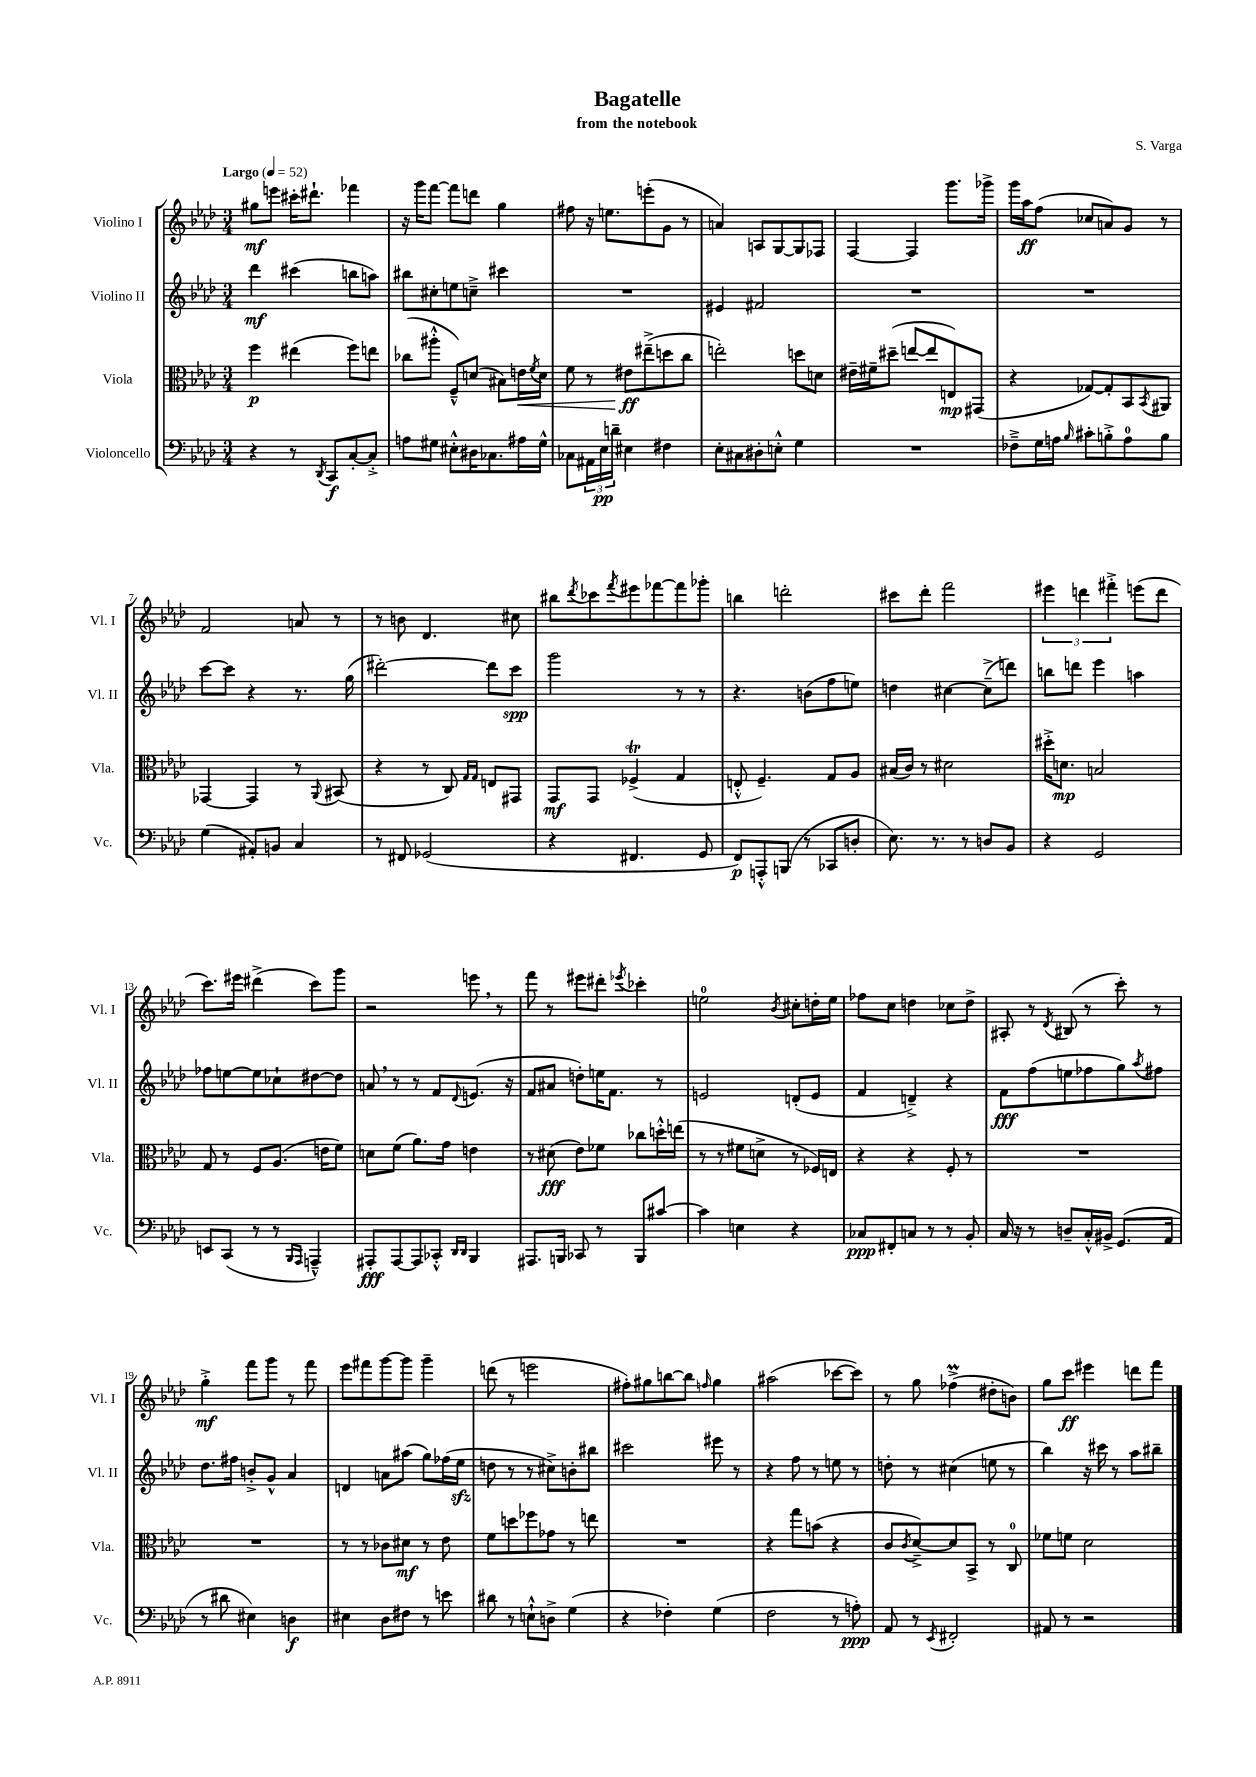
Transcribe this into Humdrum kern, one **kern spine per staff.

**kern	**kern	**kern	**kern
*staff4	*staff3	*staff2	*staff1
*clefF4	*clefC3	*clefG2	*clefG2
*k[b-e-a-d-]	*k[b-e-a-d-]	*k[b-e-a-d-]	*k[b-e-a-d-]
*M3/4	*M3/4	*M3/4	*M3/4
*MM52	*MM52	*MM52	*MM52
4r	4ff\	4ddd-\	8gg#\L
.	.	.	8eee\J
8r	(4ee#\	(4ccc#\	16ccc#'\LK
.	.	.	8.ddd#`\J
8qDD-/	.	.	.
8CC/L	.	.	.
[8C'/	8ff\L)	8bb\L	4fff-\
8C'^/]J	8ee\J	8aa\J)	.
=	=	=	=
8A\L	(8cc-\L	8bb#\L	16r
.	.	.	16ggg\LK
8G#\J	8aa#'^^\J	8cc#'\	[8fff\J
8E#'^^\L	8F~^^/L)	8ee\	8fff\]L
16D#\K	(8d/J	8cc~^\J	8ddd\J
8.C-\	.	.	.
.	8B#\L)	4ccc#\	4gg\
16A#\L	16e\L	.	.
.	8qf/	.	.
16G#^^\JJ	16d\JJ	.	.
=	=	=	=
8C-\L	8f\	2.r	8ff#\
24AA#\L	8r	.	16r
24E-\	.	.	.
.	.	.	8.ee\L
24d~\JJ	.	.	.
4E#\	8e#\L	.	.
.	(8ee#~^\	.	(8eee'\
4F#\	8dd\	.	8g\J
.	8cc\J	.	8r
=	=	=	=
8E-'\L	2ee'\)	4e#/	4a/)
8C#\	.	.	.
8D#'\	.	2f#/	8A/L
8E'^^\J	.	.	[8G/
4G\	8dd\L	.	8G/]
.	8d\J	.	8F-/J
=	=	=	=
2.r	16e#~\LL	2.r	[4F/
.	16f#~\J	.	.
.	(8dd#~\J	.	.
.	[8ee/L	.	4F/]
.	8ee/]	.	.
.	8E/)	.	8.ggg\L
.	(8GG#/J	.	.
.	.	.	16ggg-^\Jk
=	=	=	=
8F-~^\L	4r	2.r	16ggg\LL
.	.	.	16aa-\J
16G\L	.	.	(8ff\J
16A\JJ	.	.	.
16qqB-/	.	.	.
8c#'\L	[8G-/L)	.	8cc-/L
8B'^\	8G-'/]	.	8a/)
8A\	8BB-/	.	8g/J
.	8qBB-/	.	.
8B\J	8AA#/J	.	8r
=	=	=	=
(4G\	[4GG-/	[8ccc\L	2f/
.	.	8ccc\]J	.
8AA#'/L)	4GG-/]	4r	.
8BB/J	.	.	.
4C/	8r	8.r	8a/
.	8qqAA-/	.	.
.	(8BB#/	.	8r
.	.	(16gg\	.
=	=	=	=
8r	4r	[2ddd#'\)	8r
8FF#/	.	.	8b\
(2GG-/	8r	.	4.d-/
.	8C/)	.	.
.	16qqG/LL	.	.
.	16qqG/JJ	.	.
.	8E/L	8ddd#\]L	.
.	8GG#/J	8ccc\J	8cc#\
=	=	=	=
4r	8GG/L	2ggg\	8bb#\L
.	.	.	8qddd-/
.	8GG/J	.	8ccc-\
.	.	.	8qfff/
4.FF#/	(4F-^/	.	8eee#\
.	.	.	[8fff-\
.	4G/	8r	8fff-\]
8GG/	.	8r	8ggg-'\J
=	=	=	=
8FF/L)	8E'^^/	4.r	4bb\
8AAA'^^/	4.F~/)	.	.
(8BBB/J	.	.	2ddd'\
8r	.	(8b\L	.
8CC-/L	8G/L	8ff\	.
8D'/J	8A-/J	8ee\J)	.
=	=	=	=
8.E-\)	(16B#/LL	4dd\	8ccc#\L
.	16c/JJ)	.	.
.	8r	.	8ddd-'\J
8.r	.	.	.
.	2d#\	[4cc#\	2fff\
8r	.	.	.
8D/L	.	(8cc#~^\]L	.
8BB-/J	.	8ddd\J)	.
=	=	=	=
4r	16dd#'^\LK	8bb\L	6eee#\
.	8.d\J	.	.
.	.	8ddd\J	.
.	.	.	6ddd\
2GG/	2B/	4eee-\	.
.	.	.	6fff#'^\
.	.	4aa\	(8eee\L
.	.	.	8ddd\J
=	=	=	=
8EE/L	8G/	8ff-\L	8.ccc\L)
(8CC/J	8r	[8ee\	.
.	.	.	16eee#\Jk
8r	8F/L	8ee\]	(4ddd#^\
8r	(8.A-/J	8cc-`\	.
16qqBBB-/LL	.	.	.
16qqAAA-/JJ	.	.	.
4AAA~^^/)	.	[8dd#\	8ccc\L)
.	16e\LK	.	.
.	8f\J)	8dd#\]J	8ggg\J
=	=	=	=
8AAA#'/L	8d\L	8a/	2r
[8AAA#/	(8f\J	8r	.
8AAA#/]	8.a-\L)	8r	.
8CC-'^^/J	.	8f/L	.
.	16g\Jk	.	.
16qqDD-/LL	.	.	.
16qqDD-/JJ	.	8qqd-/	.
4BBB-/	4e\	(8.e/J	8eee\
.	.	.	8r
.	.	16r	.
=	=	=	=
8.AAA#/L	8r	8f/L	8fff\
.	(8d#\	8a#/J	8r
16BBB/Jk	.	.	.
8CC-/	8e-\L)	8dd'\L)	8eee#\L
8r	8f-\J	16ee\K	8ddd#'\J
.	.	8.f\J	.
.	.	.	8qeee-/
8BBB/L	8cc-\L	.	4ccc-'\
[8c#/J	16dd'^^\L	8r	.
.	(16ee\JJ	.	.
=	=	=	=
4c#\]	8r	2e/	2ee\
.	8r	.	.
4E\	8f#\L	.	.
.	8d^\J	.	.
.	.	.	8qb-/
4r	8r	(8d'/L	8cc#'\L
.	16F-/LL)	8e/J	16dd'\L
.	16E/JJ	.	16ee\JJ
=	=	=	=
8C-/L	4r	4f/	8ff-\L
8FF#'/	.	.	8cc\J
8C/J	4r	4d~^/)	4dd\
8r	.	.	.
8r	8F'/	4r	8cc-\L
8BB-'/	8r	.	8dd^\J
=	=	=	=
16C/	2.r	8f\L	8A#'/
16r	.	.	.
8r	.	(8ff\	8r
.	.	.	8qd-/
8D~/L	.	8ee\	(8B#/
16C'^^/L	.	8ff-\	8r
16BB#^/JJ	.	.	.
(8.GG/L	.	8gg\)	8ccc'\)
.	.	8qaa-/	.
.	.	8ff#\J	8r
16AA-/Jk	.	.	.
=	=	=	=
8r	2.r	8.dd-\L	4gg'^\
8d#\	.	.	.
.	.	16ff#\Jk	.
4E#\)	.	8b'^/L	8fff\L
.	.	8g^^/J	8ggg\J
4D\	.	4a-/	8r
.	.	.	8fff\
=	=	=	=
4E#\	8r	4d/	8eee-\L
.	8r	.	8fff#\
8D-\L	8c-\L	8a\L	[8ggg\
8F#\J	8d#\J	(8aa#\J	8ggg\]J
8r	8r	8gg\L)	4ggg~\
8e\	8e-\	(16ff-\L	.
.	.	16ee-\JJ	.
=	=	=	=
8d#\	8f\L	8dd\	(8ddd\
8r	8dd\	8r	8r
8E`^^\L	8ff-\	8r	2eee\
8D^\J	8g-\J	8cc#^\L)	.
(4G\	8r	8b'\	.
.	8ee\	8bb#\J	.
=	=	=	=
4r	2.r	2ccc#\	8ff#'\L)
.	.	.	8gg#\
4F-'\)	.	.	[8bb\
.	.	.	8bb\]J
.	.	.	16qqff/
(4G\	.	8eee#\	4gg#\
.	.	8r	.
=	=	=	=
2F\	4r	4r	(2aa#\
.	8gg\L	8ff\	.
.	(8b\J	8r	.
8r	4r	8ee\	[8ccc-\L
8A'\)	.	8r	8ccc-\]J)
=	=	=	=
8AA-/	8c/L	8dd'\	8r
.	8qc/	.	.
8r	[8d-~^/)	8r	8gg\
8qEE-/	.	.	.
2FF#'/	8d-/]	(4cc#\	(4ff-^\
.	8BB-^/J	.	.
.	8r	8ee\	8dd#'\L
.	8C/	8r	8b\J)
=	=	=	=
8AA#/	8f-\L	4bb-\)	8gg\L
8r	8f\J	.	8ccc\J
2r	2d-\	16r	4eee#\
.	.	16ccc#\	.
.	.	8r	.
.	.	8aa-\L	8ddd\L
.	.	8bb#~\J	8fff\J
==	==	==	==
*-	*-	*-	*-
